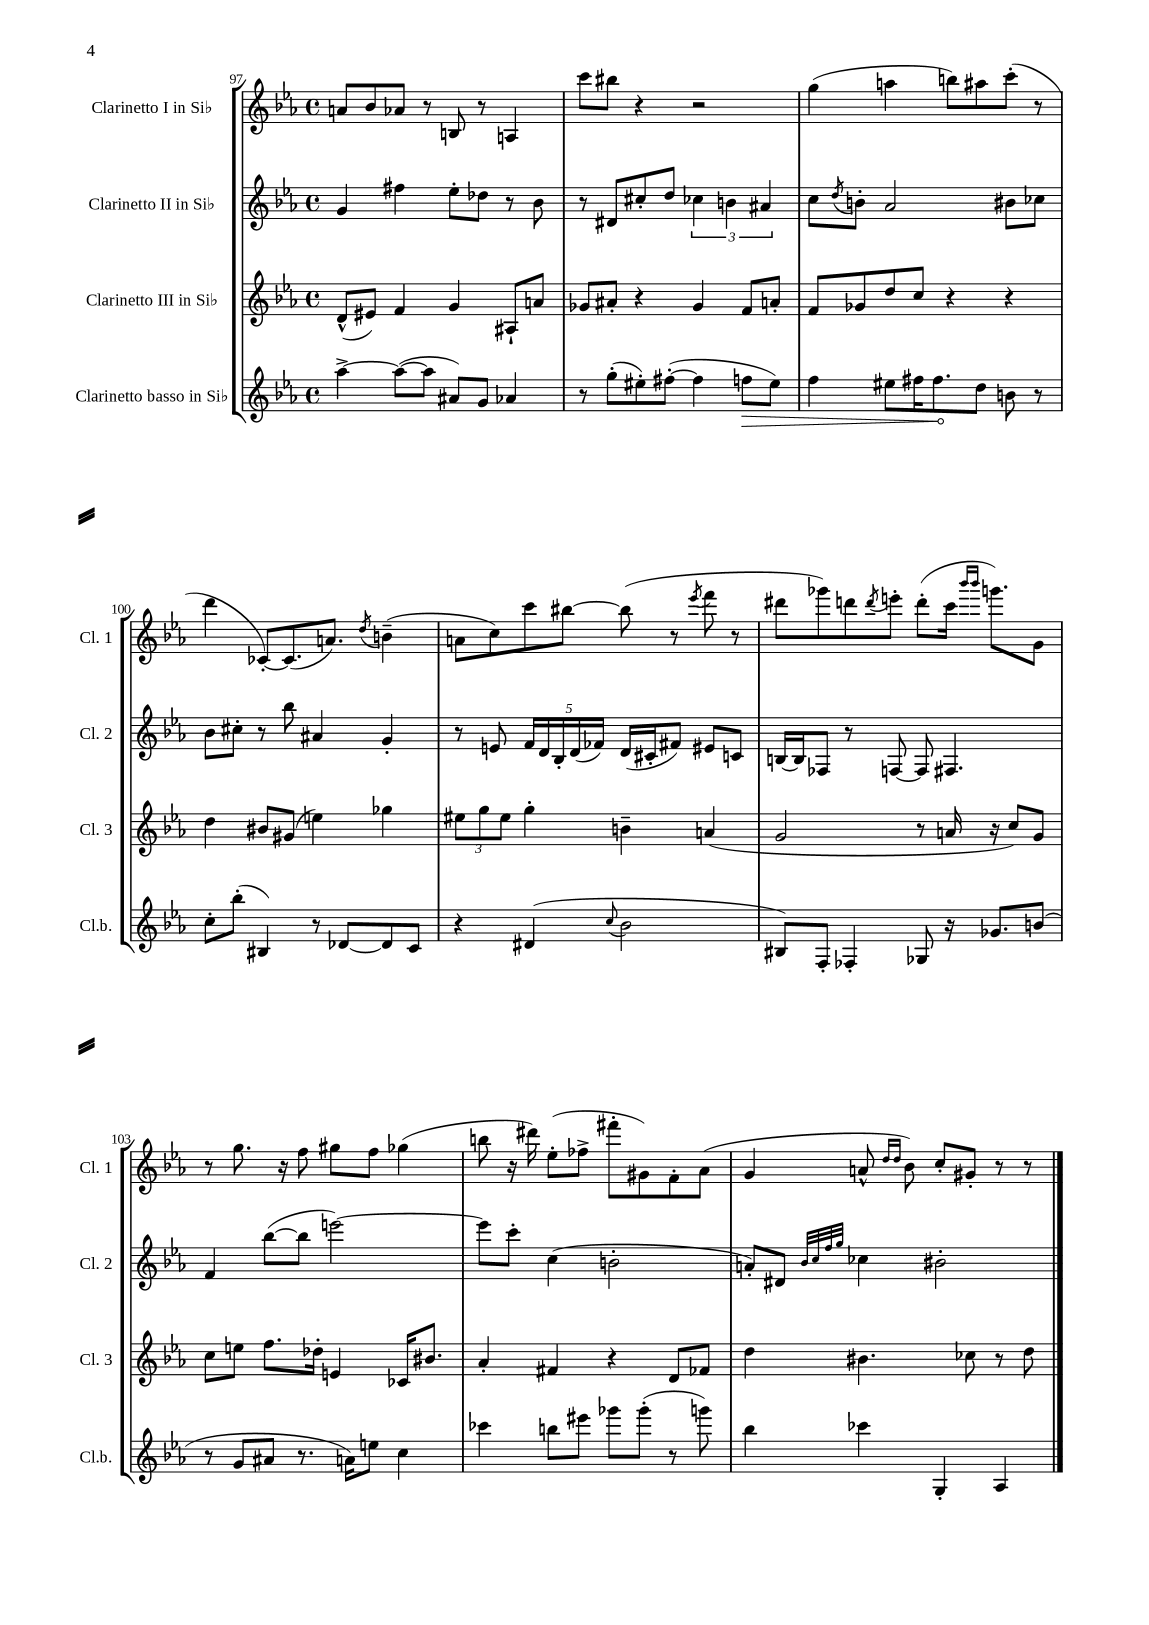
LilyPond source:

<<
\new StaffGroup <<
\new Staff = "s0" \with { instrumentName = "Clarinetto I in Sib" shortInstrumentName = "Cl. 1" } {
    \clef treble \key ees \major \defaultTimeSignature \time 4/4
    a'8 bes'8 aes'8 r8 b8 r8 a4 |
    c'''8 bis''8 r4 r2 |
    g''4( a''4 b''8) ais''8 c'''8-.( r8 |
    d'''4 ces'8~-.) ces'8.( a'8.) \acciaccatura { d''8 } b'4--( |
    a'8 c''8) c'''8 bis''8~ bis''8( r8 \acciaccatura { ees'''8 } f'''8 r8 |
    dis'''8 ges'''8) d'''8 \acciaccatura { d'''8 } e'''8-. d'''8-.( c'''16 \grace { bes'''16 bes'''16 } g'''8.) g'8 |
    r8 g''8. r16 f''8 gis''8 f''8 ges''4( |
    b''8 r16 dis'''16) ees''8-.( fes''8-> fis'''8-. gis'8) f'8-. aes'8( |
    g'4 a'8-^ \grace { d''16 d''16 } bes'8) c''8-. gis'8-. r8 r8 \bar "|." |
}
\new Staff = "s1" \with { instrumentName = "Clarinetto II in Sib" shortInstrumentName = "Cl. 2" } {
    \clef treble \key ees \major \defaultTimeSignature \time 4/4
    g'4 fis''4 ees''8-. des''8 r8 bes'8 |
    r8 dis'8 cis''8-. d''8 \tuplet 3/2 { ces''4 b'4 ais'4 } |
    c''8 \acciaccatura { d''8 } b'8-. aes'2 bis'8 ces''8 |
    bes'8 cis''8-. r8 bes''8 ais'4 g'4-. |
    r8 e'8 \tuplet 5/4 { f'16 d'16 bes16-. d'16( fes'16) } d'16( cis'16-. fis'8) eis'8 c'8 |
    b16~ b16 fes8 r8 f8~ f8 fis4. |
    f'4 bes''8~( bes''8 e'''2~) |
    e'''8 c'''8-. c''4( b'2-. |
    a'8-.) dis'8 \grace { bes'32 c''32 f''32 g''32 } ces''4 bis'2-. \bar "|." |
}
\new Staff = "s2" \with { instrumentName = "Clarinetto III in Sib" shortInstrumentName = "Cl. 3" } {
    \clef treble \key ees \major \defaultTimeSignature \time 4/4
    d'8-^( eis'8) f'4 g'4 ais8-! a'8 |
    ges'8 ais'8-. r4 ges'4 f'8 a'8-. |
    f'8 ges'8 d''8 c''8 r4 r4 |
    d''4 bis'8 gis'8( e''4) ges''4 |
    \tuplet 3/2 { eis''8 g''8 eis''8 } g''4-. b'4-- a'4( |
    g'2 r8 a'16 r16 c''8) g'8 |
    c''8 e''8 f''8. des''16-. e'4 ces'16 bis'8. |
    aes'4-. fis'4 r4 d'8 fes'8 |
    d''4 bis'4. ces''8 r8 d''8 \bar "|." |
}
\new Staff = "s3" \with { instrumentName = "Clarinetto basso in Sib" shortInstrumentName = "Cl.b." } {
    \clef treble \key ees \major \defaultTimeSignature \time 4/4
    aes''4~-> aes''8~( aes''8 ais'8) g'8 aes'4 |
    r8 g''8-.( eis''8-.) fis''8~-.( fis''4 \once \override Hairpin.circled-tip = ##t f''8\> eis''8) |
    f''4 eis''8 fis''16 fis''8.\! d''8 b'8 r8 |
    c''8-. bes''8-.( bis4) r8 des'8~ des'8 c'8 |
    r4 dis'4( \appoggiatura { c''8 } bes'2 |
    bis8) f8-. fes4-. ges8 r16 ges'8. b'8( |
    r8 g'8 ais'8 r8. a'16) e''8 c''4 |
    ces'''4 b''8 eis'''8 ges'''8 ges'''8-.( r8 g'''8) |
    bes''4 ces'''4 g4-. aes4 \bar "|." |
}
>>
>>
\layout { \context { \Score currentBarNumber = #97 } }
